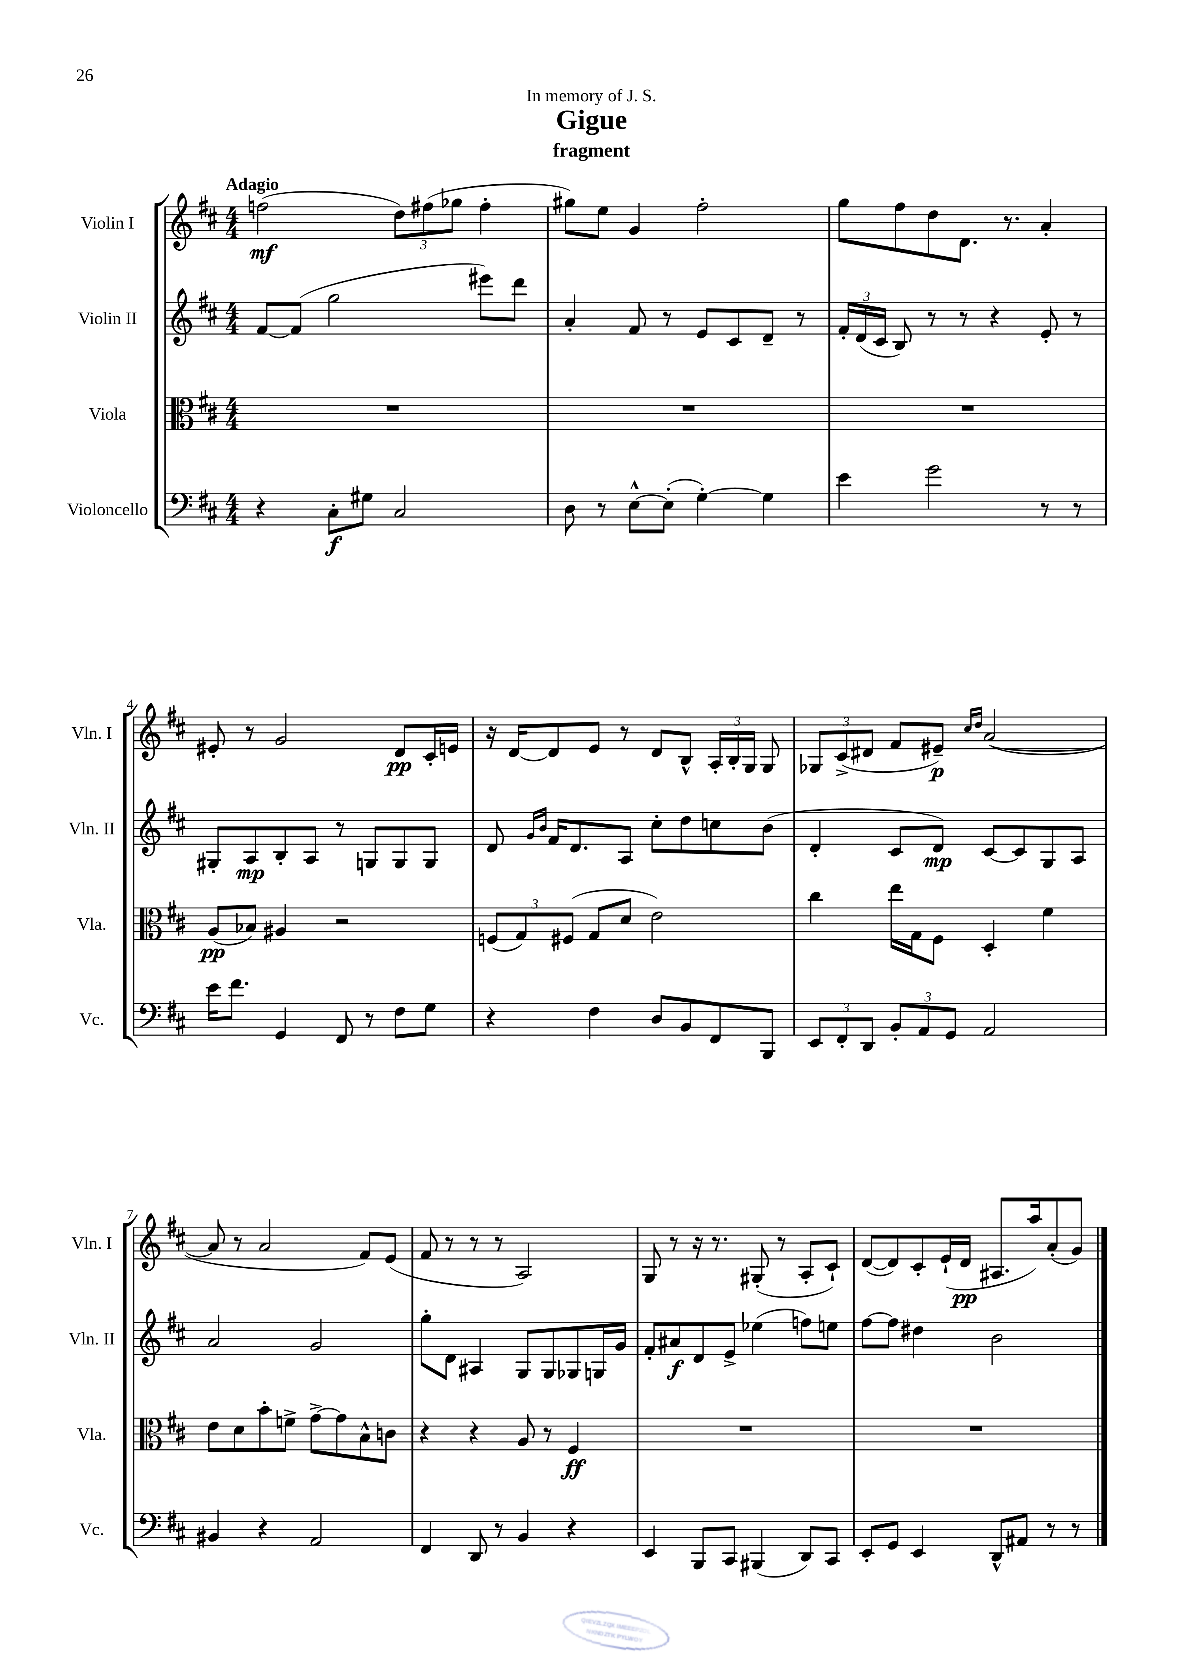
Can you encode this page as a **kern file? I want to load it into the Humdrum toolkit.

**kern	**kern	**kern	**kern
*staff4	*staff3	*staff2	*staff1
*clefF4	*clefC3	*clefG2	*clefG2
*k[f#c#]	*k[f#c#]	*k[f#c#]	*k[f#c#]
*M4/4	*M4/4	*M4/4	*M4/4
4r	1r	[8f#	(2ff
.	.	(8f#]	.
8C#'	.	2gg	.
8G#	.	.	.
2C#	.	.	12dd)
.	.	.	(12ff#
.	.	.	12gg-
.	.	8eee#)	4ff#'
.	.	8ddd	.
=	=	=	=
8D	1r	4a'	8gg#)
8r	.	.	8ee
[8E^^	.	8f#	4g
(8E']	.	8r	.
[4G')	.	8e	2ff#'
.	.	8c#	.
4G]	.	8d~	.
.	.	8r	.
=	=	=	=
4e	1r	24f#'	8gg
.	.	(24d	.
.	.	24c#	.
.	.	8B)	8ff#
2g	.	8r	8dd
.	.	8r	8.d
.	.	4r	.
.	.	.	8.r
8r	.	8e'	4a'
8r	.	8r	.
=	=	=	=
16e	(8A	8G#'	8e#'
8.f#	.	.	.
.	8B-)	8A	8r
4GG	4A#	8B'	2g
.	.	8A	.
8FF#	2r	8r	.
8r	.	8G	.
8F#	.	8G	8d
8G	.	8G	16c#'
.	.	.	16e
=	=	=	=
4r	(12F	8d	16r
.	.	.	[16d
.	12G)	.	.
.	.	16qqg	.
.	.	16qqb	.
.	.	16f#	8d]
.	(12F#	.	.
.	.	8.d	.
4F#	8G	.	8e
.	8d	8A	8r
8D	2e)	8cc#'	8d
8BB	.	8dd	8B^^
8FF#	.	8cc	24A'
.	.	.	24B'
.	.	.	24G
8BBB	.	(8b	8G
=	=	=	=
12EE	4cc#	4d'	12G-
12FF#'	.	.	(12c#^
12DD	.	.	12d#
12BB'	16ee	8c#	8f#
.	16G	.	.
12AA	.	.	.
.	8F#	8d)	8e#~)
12GG	.	.	.
.	.	.	16qqcc#
.	.	.	16qqdd
2AA	4D'	[8c#	([2a
.	.	8c#]	.
.	4f#	8G	.
.	.	8A	.
=	=	=	=
4BB#	8e	2a	8a]
.	8d	.	8r
4r	8b'	.	2a
.	8f^	.	.
2AA	[8g^	2g	.
.	8g]	.	.
.	8B^^	.	8f#)
.	8c	.	(8e
=	=	=	=
4FF#	4r	8gg'	8f#
.	.	8d	8r
8DD	4r	4A#	8r
8r	.	.	8r
4BB	8A	8G	2A)
.	8r	8G	.
4r	4F#	8G-	.
.	.	16G	.
.	.	16g	.
=	=	=	=
4EE	1r	8f#'	8G
.	.	8a#	8r
8BBB	.	8d	16r
.	.	.	8.r
8CC#	.	8e^	.
(4BBB#	.	(4ee-	(8G#'
.	.	.	8r
8DD)	.	8ff)	8A'
8CC#	.	8ee	8c#`)
=	=	=	=
8EE'	1r	[8ff#	([8d
8GG	.	8ff#]	8d])
4EE	.	4dd#	8c#'
.	.	.	(16e`
.	.	.	16d
8DD^^	.	2b	8.A#
8AA#	.	.	.
.	.	.	16aa)
8r	.	.	(8a'
8r	.	.	8g)
==	==	==	==
*-	*-	*-	*-
